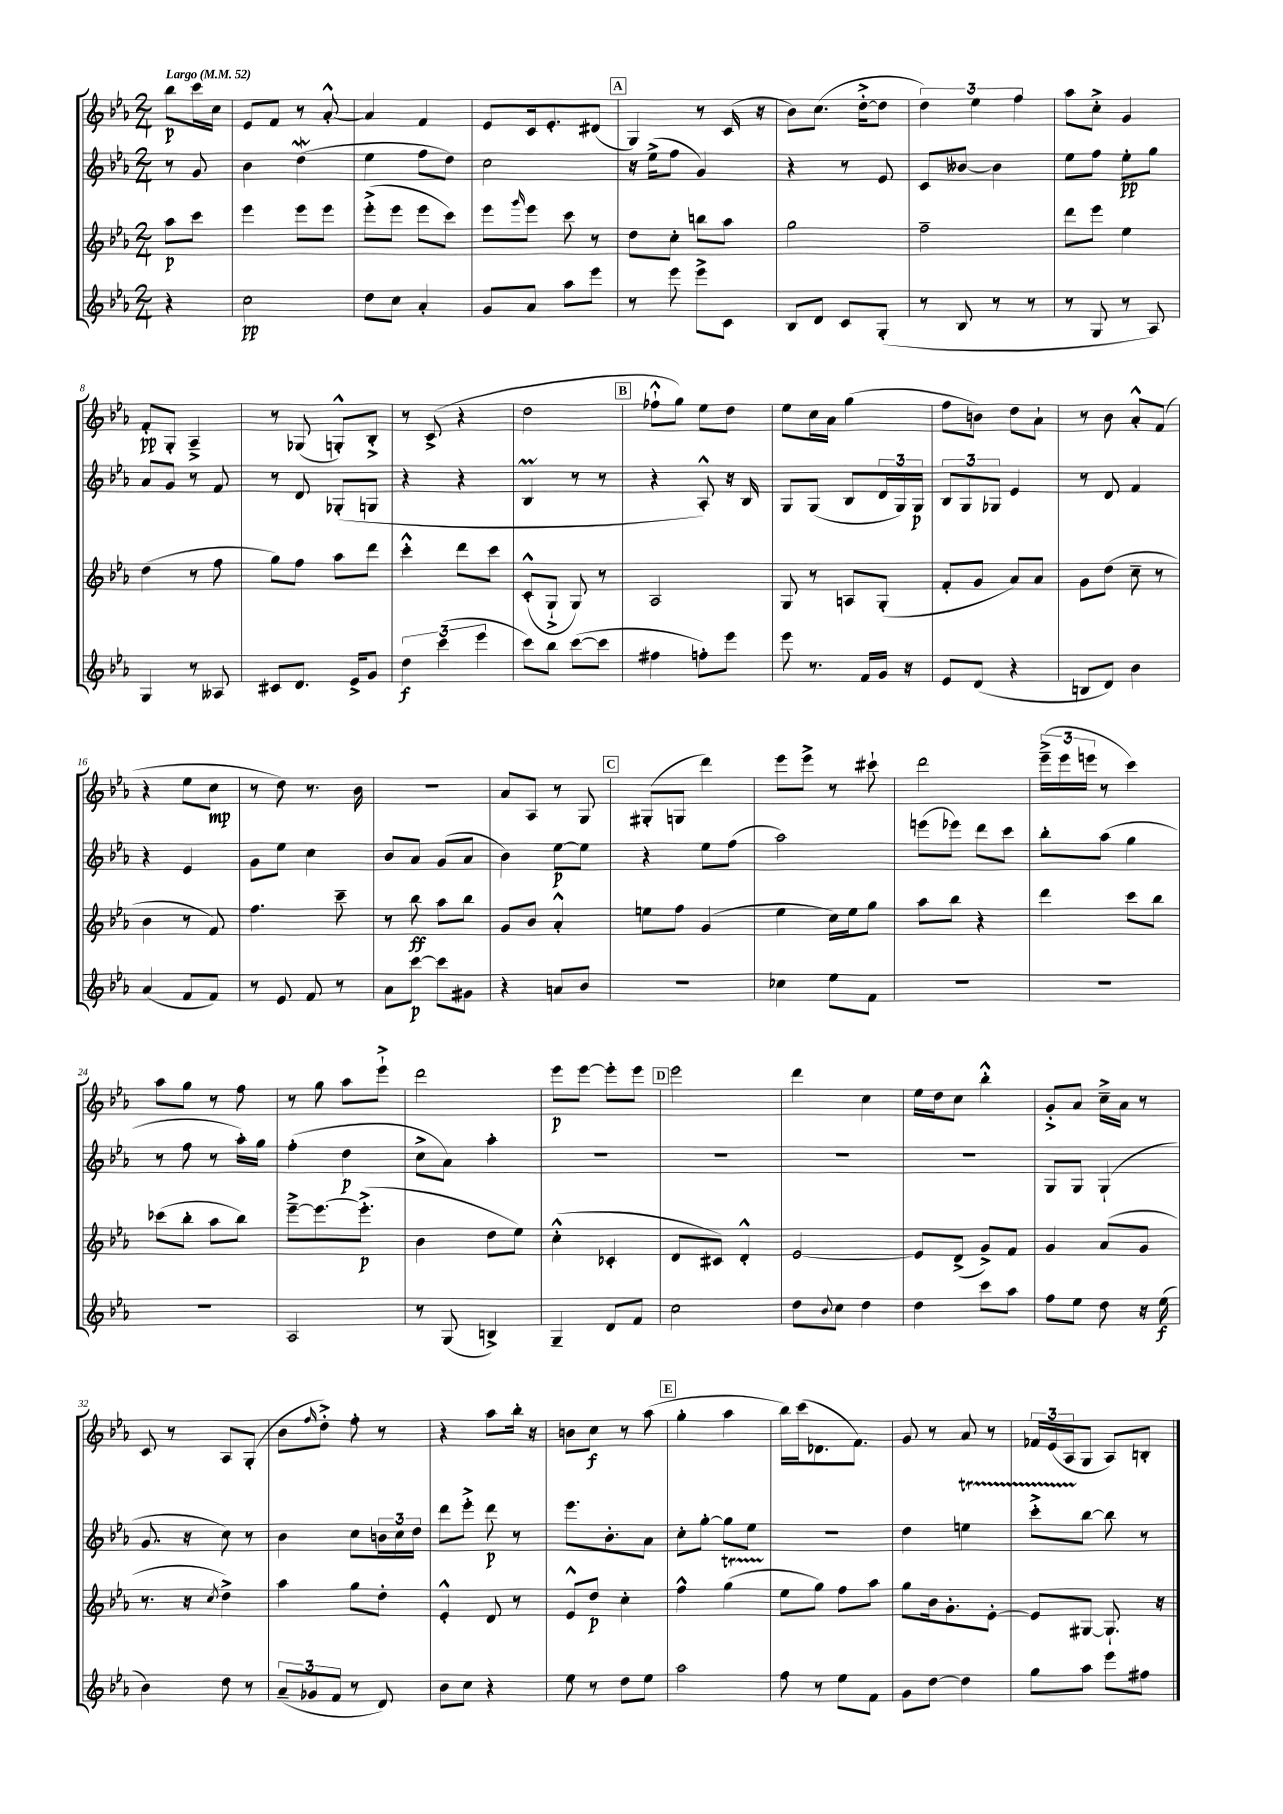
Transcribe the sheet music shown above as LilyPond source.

<<
\new StaffGroup <<
\new Staff = "s0" {
    \clef treble \key ees \major \numericTimeSignature \time 2/4 \partial 4 \tempo "Largo" 4 = 52
    bes''8\p c'''16 c''16 |
    ees'8 f'8 r8 aes'8~-.-^ |
    aes'4 f'4 |
    ees'8 c'16 ees'8.-. dis'8( |
    \mark \markup { \box "A" } g4) r8 c'16( r16 |
    bes'8) c''8.( d''16~-.-> d''8 |
    \tuplet 3/2 { d''4) ees''4 f''4 } |
    aes''8 c''8-.-> g'4 |
    f'8-.\pp g8-. aes4---> |
    r8 ges8( g8-.-^) bes8-.-> |
    r8 c'8->( r4 |
    d''2 |
    \mark \markup { \box "B" } fes''8-!-^ g''8) ees''8 d''8 |
    ees''8 c''16 aes'16 g''4( |
    f''8 b'8) d''8 aes'8-! |
    r8 bes'8 aes'8-.-^ f'8( |
    r4 ees''8 c''8\mp |
    r8 d''8) r8. bes'16 |
    r2 |
    aes'8 aes8 r8 g8 |
    \mark \markup { \box "C" } gis8-.( g8 d'''4) |
    ees'''8 ees'''8-> r8 cis'''8-! |
    d'''2 |
    \tuplet 3/2 { ees'''16--->( ees'''16 e'''16 } r8 c'''4) |
    aes''8 g''8 r8 f''8 |
    r8 g''8 aes''8 ees'''8-!-> |
    d'''2 |
    ees'''8\p ees'''8~ ees'''8-. ees'''8 |
    \mark \markup { \box "D" } ees'''2 |
    d'''4 c''4 |
    ees''16 d''16 c''8 bes''4-.-^ |
    g'8-.-> aes'8 c''16---> aes'16 r8 |
    c'8 r8 aes8 g8-.( |
    bes'8 \grace { f''16 } d''8-.->) f''8-. r8 |
    r4 aes''8 bes''16-. r16 |
    b'8 c''8\f r8 aes''8( |
    \mark \markup { \box "E" } g''4-. aes''4 |
    bes''16) c'''16( des'8. f'8.) |
    g'8 r8 aes'8 r8 |
    \tuplet 3/2 { fes'16 ees'16( aes16 } g8 aes8) b8-. \bar "|." |
}
\new Staff = "s1" {
    \clef treble \key ees \major \numericTimeSignature \time 2/4 \partial 4
    r8 g'8 |
    bes'4 d''4\mordent( |
    ees''4 f''8 d''8) |
    c''2 |
    \mark \markup { \box "A" } r16 ees''16->( f''8 g'4) |
    r4 r8 ees'8 |
    c'8 beses'8~ beses'4 |
    ees''8 f''8 ees''8-.\pp g''8 |
    aes'8 g'8 r8 f'8 |
    r8 d'8 ges8-.( g8 |
    r4 r4 |
    bes4\prall r8 r8 |
    \mark \markup { \box "B" } r4 aes8-.-^) r16 bes16 |
    g8 g8( bes8 \tuplet 3/2 { d'16 g16) g16\p } |
    \tuplet 3/2 { bes8 g8 ges8 } ees'4 |
    r8 d'8 f'4 |
    r4 ees'4 |
    g'8 ees''8 c''4 |
    bes'8 aes'8 g'8( aes'8 |
    bes'4) ees''8~\p ees''8 |
    \mark \markup { \box "C" } r4 ees''8 f''8( |
    aes''2) |
    e'''8( ees'''8) d'''8 c'''8 |
    bes''8-. aes''8( g''4 |
    r8 f''8 r8 aes''16-.) g''16 |
    f''4-.( d''4\p |
    c''8-> aes'8) aes''4-. |
    R2 |
    \mark \markup { \box "D" } R2 |
    R2 |
    R2 |
    g8 g8 g4-!( |
    g'8. r16 c''8) r8 |
    bes'4 c''8 \tuplet 3/2 { b'16 c''16 d''16 } |
    d'''8 ees'''8-.-> d'''8\p r8 |
    ees'''8. bes'8.-. aes'8 |
    \mark \markup { \box "E" } c''8-. g''8~-. g''8 ees''8 |
    r2 |
    d''4 e''4\startTrillSpan |
    c'''8-.-> bes''8~\stopTrillSpan bes''8 r8 \bar "|." |
}
\new Staff = "s2" {
    \clef treble \key ees \major \numericTimeSignature \time 2/4 \partial 4
    aes''8\p c'''8 |
    ees'''4 ees'''8 ees'''8 |
    ees'''8-.->( ees'''8 ees'''8 c'''8) |
    ees'''8 \grace { g'''16 } ees'''8 c'''8 r8 |
    \mark \markup { \box "A" } d''8 c''8-. b''8 aes''8 |
    g''2 |
    f''2-- |
    d'''8 ees'''8 ees''4 |
    d''4( r8 f''8 |
    g''8) f''8 aes''8 d'''8 |
    c'''4-.-^ d'''8 c'''8 |
    c'8-.-^( g8-!-> g8) r8 |
    \mark \markup { \box "B" } aes2 |
    g8 r8 a8 g8-.( |
    f'8-. g'8 aes'8) aes'8 |
    g'8 d''8( c''8-- r8 |
    bes'4 r8 f'8) |
    f''4. c'''8-- |
    r8 bes''8\ff aes''8 bes''8 |
    g'8 bes'8 aes'4-.-^ |
    \mark \markup { \box "C" } e''8 f''8 g'4( |
    ees''4 c''16) ees''16 g''8 |
    aes''8 bes''8 r4 |
    d'''4 c'''8 bes''8 |
    ces'''8( bes''8-. aes''8 bes''8) |
    ees'''8~---> ees'''8.~ ees'''8.-.->\p( |
    bes'4 d''8 ees''8) |
    c''4-.-^( ces'4-. |
    \mark \markup { \box "D" } d'8 cis'8) d'4-.-^ |
    ees'2~ |
    ees'8 d'8->( g'8->) f'8 |
    g'4 aes'8( g'8 |
    r8. r16 \acciaccatura { c''8 } d''4->) |
    aes''4 g''8 d''8-. |
    ees'4-.-^ d'8 r8 |
    ees'8-^ d''8\p c''4-. |
    \mark \markup { \box "E" } f''4-^ g''4\startTrillSpan( |
    ees''8\stopTrillSpan g''8) f''8 aes''8 |
    g''8 bes'16 g'8.-. ees'8~-. |
    ees'8 gis8~ gis8.-! r16 \bar "|." |
}
\new Staff = "s3" {
    \clef treble \key ees \major \numericTimeSignature \time 2/4 \partial 4
    r4 |
    c''2\pp |
    d''8 c''8 aes'4-. |
    g'8 aes'8 aes''8 ees'''8 |
    \mark \markup { \box "A" } r8 ees'''8 ees'''8-> c'8 |
    bes8 d'8 c'8 g8-.( |
    r8 bes8 r8 r8 |
    r8 g8 r8 aes8) |
    g4 r8 aeses8 |
    cis'8 d'8. ees'16-> g'8 |
    \tuplet 3/2 { d''4\f c'''4( ees'''4 } |
    c'''8) bes''8 c'''8~( c'''8 |
    \mark \markup { \box "B" } fis''4 f''8-.) ees'''8 |
    ees'''8 r8. f'16 g'16 r16 |
    ees'8 d'8( r4 |
    b8 d'8) bes'4 |
    aes'4( f'8 f'8) |
    r8 ees'8 f'8 r8 |
    aes'8 c'''8~\p c'''8 gis'8 |
    r4 a'8 bes'8 |
    \mark \markup { \box "C" } r2 |
    ces''4 ees''8 f'8 |
    R2 |
    R2 |
    R2 |
    aes2 |
    r8 g8( b4->) |
    g4-- d'8 f'8 |
    \mark \markup { \box "D" } c''2 |
    d''8 \appoggiatura { bes'8 } c''8 d''4 |
    d''4 c'''8 aes''8 |
    f''8 ees''8 d''8 r16 ees''16\f( |
    bes'4) d''8 r8 |
    \tuplet 3/2 { aes'8--( ges'8 f'8 } r8 d'8) |
    bes'8 c''8 r4 |
    ees''8 r8 d''8 ees''8 |
    \mark \markup { \box "E" } aes''2 |
    f''8 r8 ees''8 f'8 |
    g'8 d''8~ d''4 |
    g''8 aes''8 ees'''8 fis''8 \bar "|." |
}
>>
>>
